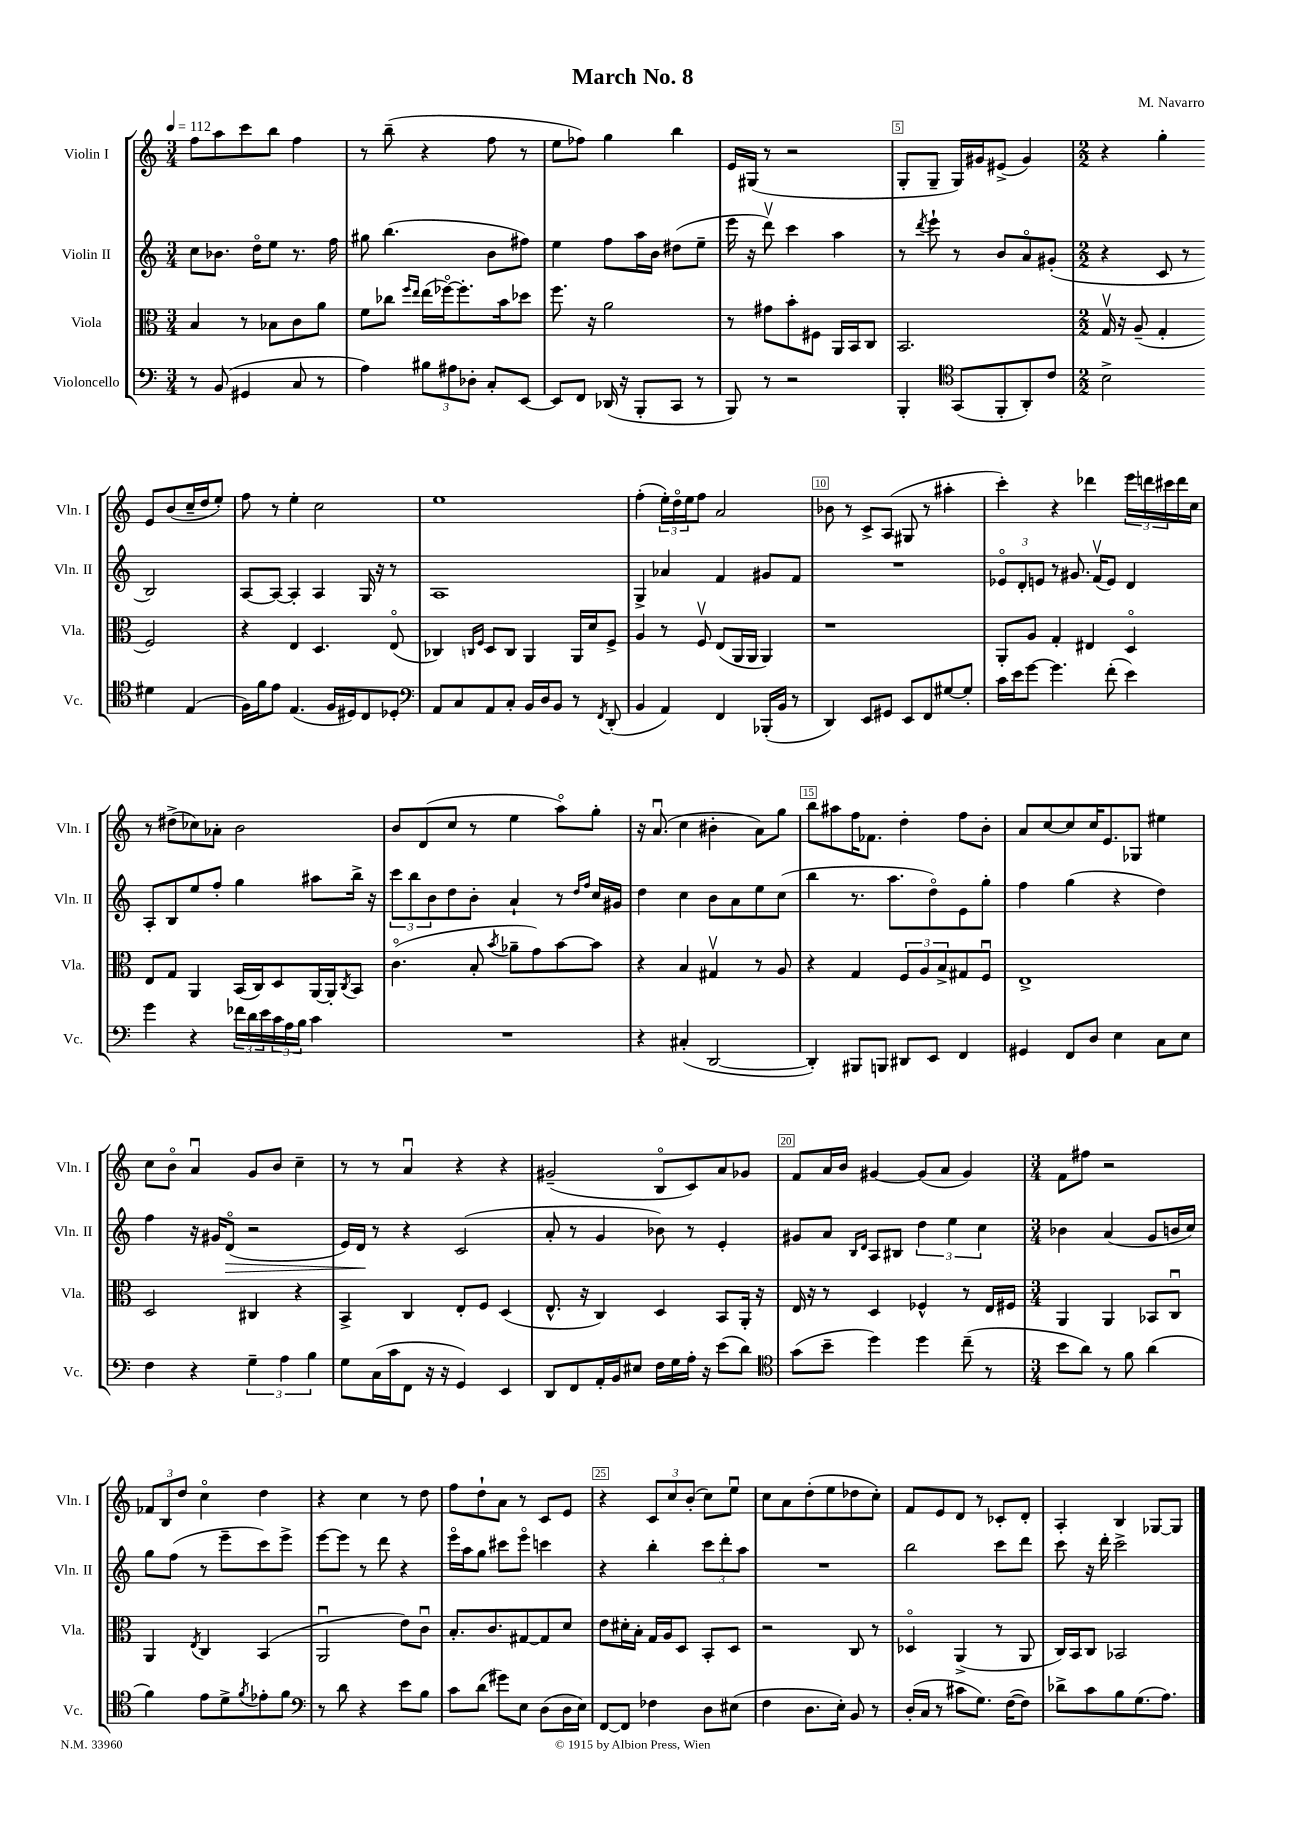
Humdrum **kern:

**kern	**kern	**kern	**dynam	**kern
*part4	*part3	*part2	*part2	*part1
*staff4	*staff3	*staff2	*staff2	*staff1
*I"Violoncello	*I"Viola	*I"Violin II	*	*I"Violin I
*I'Vc.	*I'Vla.	*I'Vln. II	*	*I'Vln. I
*clefF4	*clefC3	*clefG2	*	*clefG2
*k[]	*k[]	*k[]	*	*k[]
*M3/4	*M3/4	*M3/4	*	*M3/4
*MM112	*MM112	*MM112	*	*MM112
=1	=1	=1	=1	=1
8r	4B/	8cc\L	.	8ff\L
(8BB/	.	8.b-X\J	.	8aa\
4GG#X/	8r	.	.	8ccc\
.	.	16dd\KL	.	.
.	8B-X\L	8ee\J	.	8bb\J
8C/	8c\	8.r	.	4ff\
8r	8a\J	.	.	.
.	.	16ff\	.	.
=2	=2	=2	=2	=2
4A\)	8f\L	8gg#X\	.	8r
.	8cc-X\J	(4.bb\	.	(8bb~\
.	16qqff/LL	.	.	.
.	16qqee/JJ	.	.	.
12B#X\L	(16ee\LL	.	.	4r
.	[16ff-X\J)	.	.	.
12A#X\	.	.	.	.
.	8.ff-'\]	.	.	.
12D-X'\J	.	.	.	.
8C'/L	.	8b\L	.	8ff\
.	16b\k	.	.	.
[8EE/J	8dd-X\J	8ff#X\J)	.	8r
=3	=3	=3	=3	=3
8EE/L]	8.ff\	4ee\	.	8ee\L
8FF/J	.	.	.	8ff-X\J)
.	16r	.	.	.
(16DD-X/	2a\	8ff\L	.	4gg\
16r	.	.	.	.
8BBB'/L	.	16aa\L	.	.
.	.	16b\JJ	.	.
8CC/J	.	(8dd#X\L	.	4bb\
8r	.	8ee~\J	.	.
=4	=4	=4	=4	=4
8BBB/)	8r	16eee\	.	16e/LL
.	.	16r	.	(16G#X/JJ
8r	8g#X\L	8dddv\)	.	8r
2r	8b'\	4ccc\	.	2r
.	8F#X\J	.	.	.
.	16AA/LL	4aa\	.	.
.	16BB/J	.	.	.
.	8C/J	.	.	.
=5	=5	=5	=5	=5
4BBB'/	2.BB/	8r	.	8G'/L
.	.	8qddd/	.	.
.	.	8eee`\	.	8G~/J
*clefC4	*	*	*	*
(8GG/L	.	8r	.	16G/LL)
.	.	.	.	16g#X/J
8FF'/	.	8b/L	.	(8e#X^/J
8AA'/)	.	8a/	.	4g#/)
8c/J	.	(8g#X'/J	.	.
=6	=6	=6	=6	=6
*M2/2	*M2/2	*M2/2	*	*M2/2
2B^\	16Gv/	4r	.	4r
.	16r	.	.	.
.	(8A~/	.	.	.
.	4G'/	8c/	.	4gg'\
.	.	8r	.	.
4d#X\	2F/)	2B/)	.	8e/L
.	.	.	.	(8b/
(4E/	.	.	.	16cc~/L
.	.	.	.	16dd/J
.	.	.	.	8ee'/J)
!!LO:LB:g=z
=7	=7	=7	=7	=7
16F\LL)	4r	[8A/L	.	8ff\
16f\J	.	.	.	.
8e\J	.	8A/J_	.	8r
(4.E/	4E/	4A'/]	.	4ee'\
.	4.D/	4A/	.	2cc\
16F/LL	.	.	.	.
16D#X/J)	.	.	.	.
8C/	.	16G/	.	.
.	.	16r	.	.
8D-X'/J	(8E/	8r	.	.
=8	=8	=8	=8	=8
*clefF4	*	*	*	*
8AA/L	4C-X/)	1A	.	1ee
8C/	.	.	.	.
.	16qqCn/LL	.	.	.
.	16qqF/JJ	.	.	.
8AA/	8D/L	.	.	.
8C'/J	8C/J	.	.	.
16BB/LL	4AA/	.	.	.
16D/J	.	.	.	.
8BB/J	.	.	.	.
8r	16AA/LL	.	.	.
.	16d/J	.	.	.
8qFF/	.	.	.	.
(8DD'/	8F^/J	.	.	.
=9	=9	=9	=9	=9
4BB/	4A/	4G^/	.	(4ff'\
4AA/)	8r	4a-X/	.	24ee'\LL)
.	.	.	.	24dd\
.	.	.	.	24ee\J
.	8Fv/	.	.	8ff\J
4FF/	(8E/L	4f/	.	2a/
.	16AA/L	.	.	.
.	16AA/JJ	.	.	.
(16BBB-X'/LL	4AA/)	8g#X/L	.	.
16BB/JJ	.	.	.	.
8r	.	8f/J	.	.
=10	=10	=10	=10	=10
4DD/)	1r	1r	.	8b-X\
.	.	.	.	8r
8EE/L	.	.	.	8c^/L
8GG#X/J	.	.	.	(8A/J
8EE/L	.	.	.	8G#X/
8FF/	.	.	.	8r
[8G#X/	.	.	.	4aa#X'\
8G#'/J]	.	.	.	.
=11	=11	=11	=11	=11
16c\LL	8AA'/L	12e-X/L	.	4ccc'\)
16e\J	.	.	.	.
.	.	12d'/	.	.
[8g\J	8A/J	.	.	.
.	.	12en/J	.	.
4.g\]	4G'/	8r	.	4r
.	.	8.g#X/	.	.
.	4E#X/	.	.	4ddd-X\
.	.	(16fv/KL	.	.
(8f'\	.	8e/J)	.	.
4e\)	4D/	4d/	.	24eee\LL
.	.	.	.	24dddn\
.	.	.	.	24ccc#X\
.	.	.	.	16ddd\
.	.	.	.	16cc\JJ
!!LO:LB:g=z
=12	=12	=12	=12	=12
4g\	8E/L	8A'/L	.	8r
.	8G/J	8B/	.	(8dd#X^\L
4r	4AA/	8ee/	.	8cc-X\)
.	.	8ff'/J	.	8a-X'\J
24f-X\LL	(16BB/LL	4gg\	.	2b\
24d\	.	.	.	.
.	16C/J)	.	.	.
24e\	.	.	.	.
24c\	8D/	.	.	.
24A\	.	.	.	.
24B\JJ	.	.	.	.
4c\	[16AA/L	8aa#X\L	.	.
.	16AA'/J]	.	.	.
.	8qC/	.	.	.
.	8BB/J	16bb^\Jk	.	.
.	.	16r	.	.
=13	=13	=13	=13	=13
1r	(4.c\	12ccc\L	.	8b/L
.	.	12bb\	.	.
.	.	.	.	(8d/
.	.	12b\	.	.
.	.	8dd\	.	8cc/J
.	8B'/	8b'\J	.	8r
.	8qb/	.	.	.
.	8a-X~\L	4a`/	.	4ee\
.	8g\)	.	.	.
.	[8b\	8r	.	8aa\L)
.	.	16qqdd/LL	.	.
.	.	16qqff/JJ	.	.
.	8b\J]	16cc/LL	.	8gg'\J
.	.	16g#X/JJ	.	.
=14	=14	=14	=14	=14
4r	4r	4dd\	.	16r
.	.	.	.	(8.au/
(4C#X'/	4B/	4cc\	.	4cc\
[2DD/	4G#Xv/	8b\L	.	4b#X'\
.	.	8a\	.	.
.	8r	8ee\	.	8a\L)
.	8A/	(8cc\J	.	8gg\J
=15	=15	=15	=15	=15
4DD'/])	4r	4bb\	.	8bb\L
.	.	.	.	8aa#X\
8BBB#X/L	4G/	8.r	.	16ff\K
.	.	.	.	8.f-X\J
8BBBn/J	.	.	.	.
.	.	8.aa\L	.	.
8DD#X/L	12F/L	.	.	4dd'\
.	12A/	.	.	.
8EE/J	.	8dd\)	.	.
.	12B^/	.	.	.
4FF/	8G#X/	8e\	.	8ff\L
.	8Fu/J	8gg'\J	.	8b'\J
=16	=16	=16	=16	=16
4GG#X/	1E^	4ff\	.	8a/L
.	.	.	.	[8cc/
8FF/L	.	(4gg\	.	8cc/]
8D/J	.	.	.	16cc/K
.	.	.	.	8.e/
4E\	.	4r	.	.
.	.	.	.	8G-X/J
8C\L	.	4dd\)	.	4ee#X\
8E\J	.	.	.	.
!!LO:LB:g=z
=17	=17	=17	=17	=17
4F\	2D/	4ff\	.	8cc\L
.	.	.	.	8b\J
4r	.	16r	.	4au/
.	.	16g#X/KL	.	.
!	!	!	!LO:HP:b	!
.	.	(8d/J	>	.
6G~\	4C#X/	2r	.	8g/L
.	.	.	.	8b/J
6A\	.	.	.	.
.	4r	.	.	4cc~\
6B\	.	.	.	.
=18	=18	=18	=18	=18
8G\L	4BB^/	16e/LL)	.	8r
.	.	16d/JJ	.	.
(16C\L	.	8r	]	8r
16c\J	.	.	.	.
8FF\J	4C/	4r	.	4au/
16r	.	.	.	.
16r	.	.	.	.
4GG/)	8E'/L	(2c/	.	4r
.	8F/J	.	.	.
4EE/	(4D/	.	.	4r
=19	=19	=19	=19	=19
8DD/L	8.E^^/	8a'/	.	(2g#X~/
8FF/	.	8r	.	.
.	16r	.	.	.
16AA'/L	4C/)	4g/	.	.
16BB/J	.	.	.	.
8E#X/J	.	.	.	.
16F\LL	4D/	8b-X\)	.	8B/L
16G\	.	.	.	.
16A'\JJ	.	8r	.	8c/)
16r	.	.	.	.
(8e\L	8BB/L	4e'/	.	8a/
8d\J)	16AA'/Jk	.	.	8g-X/J
.	16r	.	.	.
=20	=20	=20	=20	=20
*clefC4	*	*	*	*
(8g\L	16E/	8g#X/L	.	8f/L
.	16r	.	.	.
8b~\J	8r	8a/J	.	16a/L
.	.	.	.	16b/JJ
.	.	16qqB/LL	.	.
.	.	16qqd/JJ	.	.
4dd\)	4D/	8A/L	.	[4g#X/
.	.	8B#X/J	.	.
4dd\	4F-X^^/	6dd\	.	(8g#/L]
.	.	.	.	8a/J
.	.	6ee\	.	.
(8cc~\	8r	.	.	4g#/)
.	.	6cc\	.	.
8r	16E/LL	.	.	.
.	16F#X/JJ	.	.	.
=21	=21	=21	=21	=21
*M3/4	*M3/4	*M3/4	*	*M3/4
8b\L	4AA/	4b-X\	.	8f\L
8a\J)	.	.	.	8ff#X\J
8r	4AA/	(4a/	.	2r
8f\	.	.	.	.
(4a\	8BB-X/L	8g/L	.	.
.	8Cu/J	16bn/L	.	.
.	.	16cc/JJ)	.	.
!!LO:LB:g=z
=22	=22	=22	=22	=22
4f\)	4AA/	8gg\L	.	12f-X/L
.	.	.	.	12B/
.	.	(8ff\J	.	.
.	.	.	.	12dd/J
.	8qE/	.	.	.
8e\L	4C/	8r	.	4cc\
8d^\	.	8eee~\L	.	.
8qf/	.	.	.	.
8e-X'\	(4BB/	8ccc\)	.	4dd\
8f\J	.	8eee^\J	.	.
=23	=23	=23	=23	=23
*clefF4	*	*	*	*
8r	2AAu/	[8eee\L	.	4r
8d\	.	8eee\J]	.	.
4r	.	8r	.	4cc\
.	.	8ddd\	.	.
8e\L	8e\L)	4r	.	8r
8B\J	8cu\J	.	.	8dd\
=24	=24	=24	=24	=24
8c\L	8.B'/L	16eee\LL	.	8ff\L
.	.	16aa\J	.	.
(8d\J	.	8gg\J	.	8dd`\
.	8.c/	.	.	.
8g#X\L)	.	8ccc#X\L	.	8a\J
8E\J	[8G#X/	8eee\J	.	8r
(8D\L	8G#/]	4cccn\	.	8c/L
16D\L	8d/J	.	.	8e/J
16E\JJ)	.	.	.	.
=25	=25	=25	=25	=25
[8FF/L	8e\L	4r	.	4r
8FF/J]	16d#X'\L	.	.	.
.	16B'\JJ	.	.	.
4F-X\	16G/LL	4bb'\	.	12c/L
.	16A/J	.	.	.
.	.	.	.	12cc/
.	8D/J	.	.	.
.	.	.	.	(12b'/J
8D\L	8BB'/L	12ccc\L	.	8cc\L)
.	.	12ddd'\	.	.
(8E#X\J	8D/J	.	.	8eeu\J
.	.	12aa\J	.	.
=26	=26	=26	=26	=26
4F\	2r	2.r	.	8cc\L
.	.	.	.	8a\
8.D\L	.	.	.	(8dd'\
.	.	.	.	8ee\
16E'\Jk)	.	.	.	.
8BB/	8C/	.	.	8dd-X\
8r	8r	.	.	8cc'\J)
=27	=27	=27	=27	=27
(16D'/LL	4D-X/	2bb\	.	8f/L
16C/JJ	.	.	.	.
8r	.	.	.	8e/
8c#X\L	(4AA^/	.	.	8d/J
8.G\J)	.	.	.	8r
.	8r	8ccc\L	.	8c-X'/L
([16F\KL	.	.	.	.
8F\J])	8AA/	8ddd\J	.	8d'/J
=28	=28	=28	=28	=28
8d-X^\L	16C/LL)	8ccc\	.	4A'/
.	16BB/J	.	.	.
8c\	8C/J	16r	.	.
.	.	16ddd'\	.	.
8B\	2BB-X/	2ccc^\	.	4B/
(8.G\	.	.	.	.
.	.	.	.	[8G-X/L
8.A\J)	.	.	.	.
.	.	.	.	8G-/J]
==	==	==	==	==
*-	*-	*-	*-	*-
